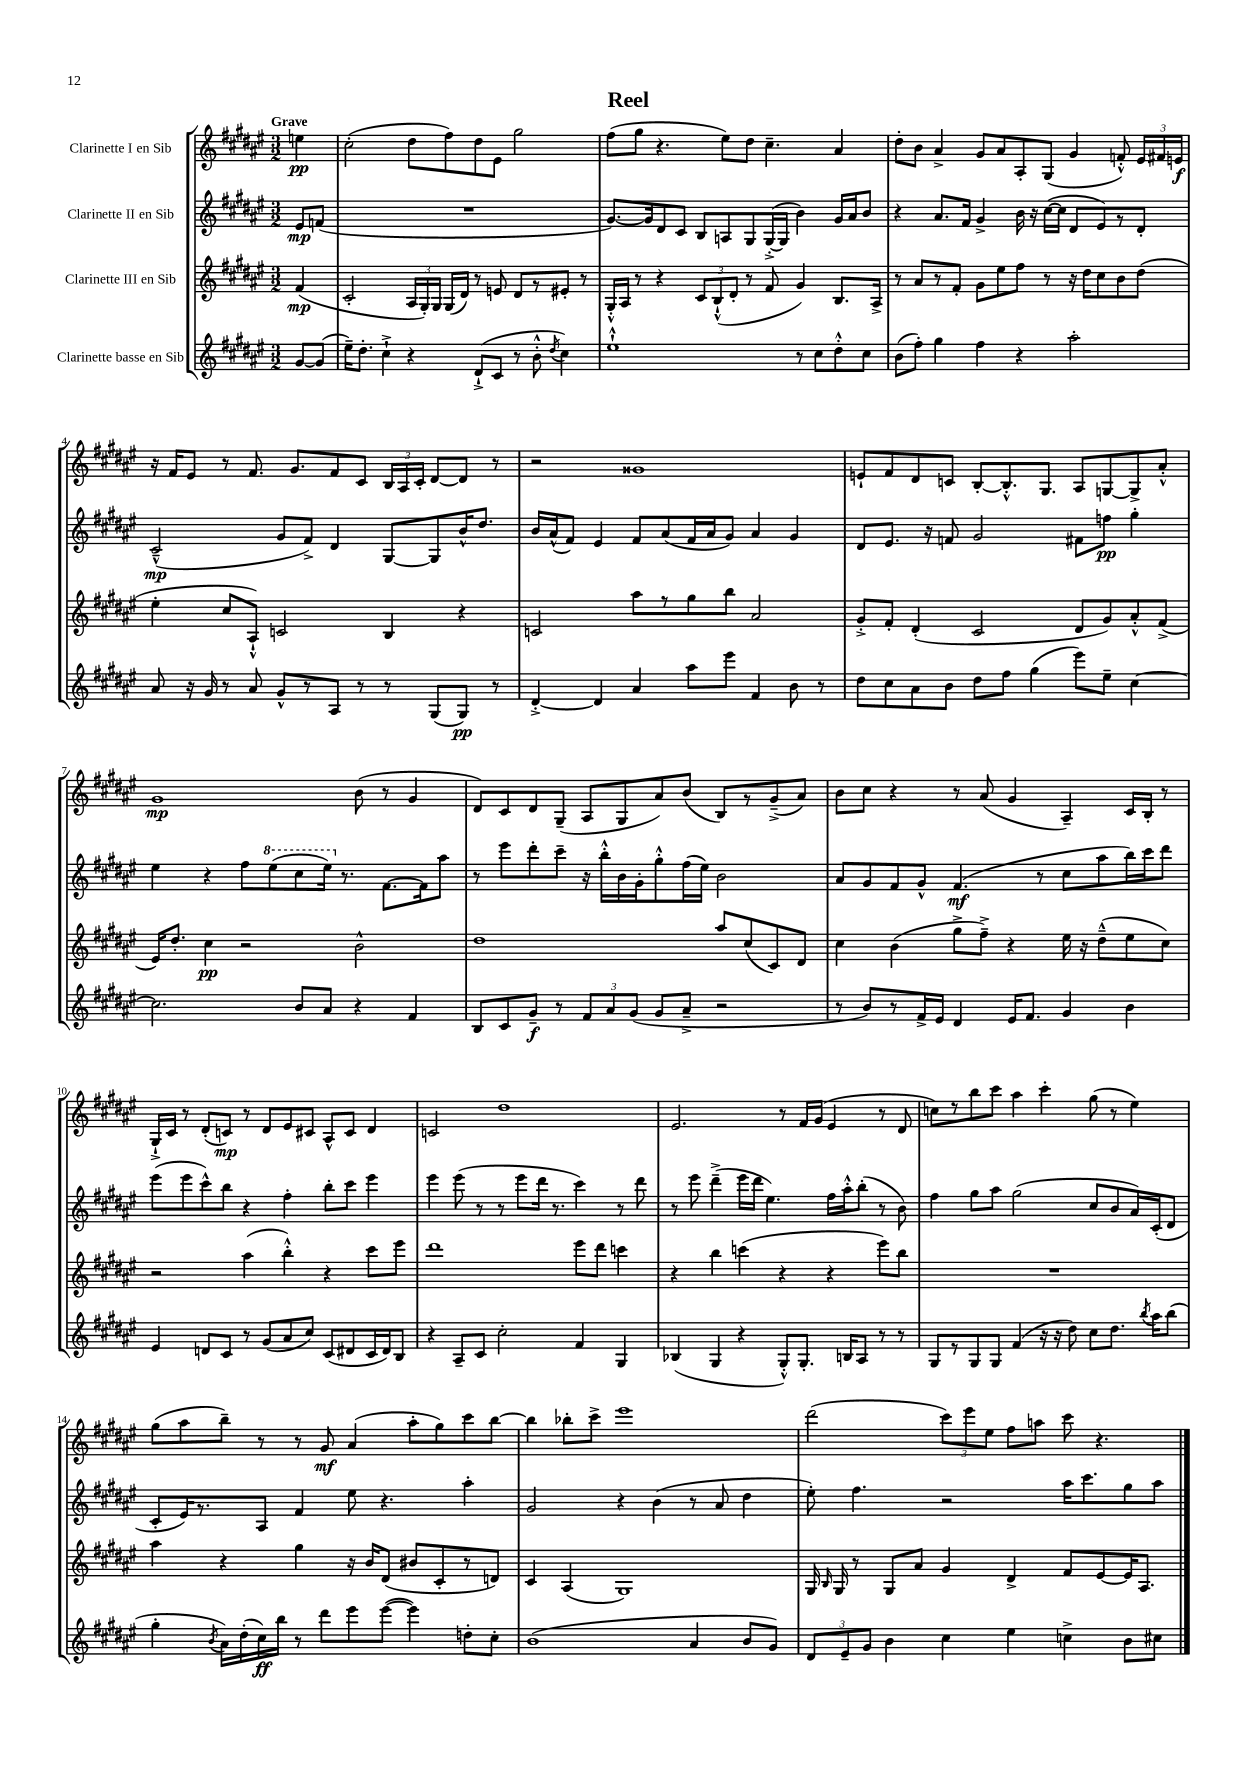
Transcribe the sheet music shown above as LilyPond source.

\header { title = "Reel" }
<<
\new StaffGroup <<
\new Staff = "s0" \with { instrumentName = "Clarinette I en Sib" } {
    \clef treble \key fis \major \numericTimeSignature \time 3/2 \partial 4 \tempo "Grave"
    \autoBeamOff e''4\pp |
    cis''2-.( dis''8[ fis''8) dis''8 eis'8] gis''2 |
    fis''8[( gis''8] r4. eis''8[) dis''8] cis''4.-- ais'4 |
    dis''8[-. b'8] ais'4-> gis'8[ ais'8 ais8-. gis8]( gis'4 f'8-.-^) \tuplet 3/2 { eis'16[ fis'16 e'16]\f } |
    r16 fis'16[ eis'8] r8 fis'8. gis'8.[ fis'8 cis'8] \tuplet 3/2 { b16[ ais16 cis'16]-. } dis'8[~ dis'8] r8 |
    r2 gisis'1 |
    e'8[-! fis'8 dis'8 c'8] b8[~-. b8.-.-^ gis8.] ais8[ g8~ g8-> ais'8]-.-^ |
    gis'1\mp b'8( r8 gis'4 |
    dis'8[) cis'8 dis'8 gis8]--( ais8[ gis8 ais'8) b'8]( b8[) r8 gis'8--->( ais'8]) |
    b'8[ cis''8] r4 r8 ais'8( gis'4 ais4--) cis'16[ b16]-. r8 |
    gis16[-!-> cis'16] r8 dis'8[-.( c'8]\mp) r8 dis'8[ eis'8 cis'8] ais8[-^ cis'8] dis'4 |
    c'2 dis''1 |
    eis'2. r8 fis'16[ gis'16]( eis'4 r8 dis'8 |
    c''8[) r8 b''8 cis'''8] ais''4 cis'''4-. gis''8( r8 eis''4) |
    gis''8[( ais''8 b''8]--) r8 r8 gis'8\mf ais'4( ais''8[-. gis''8) cis'''8 b''8]~ |
    b''4 bes''8[-. cis'''8]-> eis'''1 |
    dis'''2( \tuplet 3/2 { cis'''8[) eis'''8 eis''8] } fis''8[ a''8] cis'''8 r4. \bar "|." |
}
\new Staff = "s1" \with { instrumentName = "Clarinette II en Sib" } {
    \clef treble \key fis \major \numericTimeSignature \time 3/2 \partial 4
    \autoBeamOff eis'8[\mp f'8]( |
    R1. |
    gis'8.[~) gis'16 dis'8 cis'8] b8[ a8 gis8 gis16~-.->( gis16] b'4) gis'16[ ais'16 b'8] |
    r4 ais'8.[ fis'16] gis'4-> b'16 r16 cis''16[~( cis''16] dis'8[ eis'8) r8 dis'8]-. |
    cis'2---^\mp( gis'8[ fis'8]->) dis'4 gis8[~ gis8 b'16-^ dis''8.] |
    b'16[ ais'16-^( fis'8]) eis'4 fis'8[ ais'8( fis'16 ais'16 gis'8]) ais'4 gis'4 |
    dis'8[ eis'8.] r16 f'8 gis'2 fis'8[ f''8]\pp gis''4-. |
    eis''4 r4 fis''8[ \ottava #1 eis'''8( cis'''8 eis'''16]) \ottava #0 r8. fis'8.[~ fis'16 ais''8] |
    r8 eis'''8[ dis'''8-. cis'''8]-- r16 b''16[-.-^ b'16 gis'16-. gis''8-.-^ fis''16( eis''16]) b'2 |
    ais'8[ gis'8 fis'8 gis'8]-^ fis'4.\mf( r8 cis''8[ ais''8 b''16) cis'''16 dis'''8] |
    eis'''8[( eis'''8 cis'''8-^) b''8] r4 fis''4-. b''8[-. cis'''8] eis'''4 |
    eis'''4 eis'''8( r8 r8 eis'''8[ dis'''16] r8. cis'''4) r8 dis'''8 |
    r8 eis'''8 dis'''4--->( eis'''16[ dis'''16] eis''4.) fis''16[ ais''16-.-^ b''8]-.( r8 b'8) |
    fis''4 gis''8[ ais''8] gis''2( cis''8[ b'8 ais'16) cis'16-.( dis'8] |
    cis'8[-. eis'16) r8. ais8] fis'4 eis''8 r4. ais''4-. |
    gis'2 r4 b'4( r8 ais'8 dis''4 |
    eis''8-.) fis''4. r2 ais''16[ cis'''8. gis''8 ais''8] \bar "|." |
}
\new Staff = "s2" \with { instrumentName = "Clarinette III en Sib" } {
    \clef treble \key fis \major \numericTimeSignature \time 3/2 \partial 4
    \autoBeamOff fis'4\mp( |
    cis'2-. \tuplet 3/2 { ais16[ gis16-.) gis16] } gis16[( dis'16]) r8 e'8 dis'8[ r8 eis'8]-. r8 |
    gis16[-.-^ ais16] r8 r4 \tuplet 3/2 { cis'8[ b8-!-^( dis'8]-. } r8 fis'8 gis'4) b8.[ ais16]-> |
    r8 ais'8[ r8 fis'8]-. gis'8[ eis''8 fis''8] r8 r16 dis''16[ cis''8 b'8 dis''8]( |
    eis''4-. cis''8[ ais8]-!-^) c'2 b4 r4 |
    c'2 ais''8[ r8 gis''8 b''8] ais'2 |
    gis'8[-.-> fis'8]-. dis'4-.( cis'2 dis'8[ gis'8) ais'8-.-^ fis'8]->( |
    eis'16[) dis''8.]-. cis''4\pp r2 b'2-^ |
    dis''1 ais''8[ cis''8( cis'8) dis'8] |
    cis''4 b'4( gis''8[-> fis''8]--->) r4 eis''16 r16 dis''8[---^( eis''8 cis''8]) |
    r2 ais''4( b''4-.-^) r4 cis'''8[ eis'''8] |
    dis'''1 eis'''8[ dis'''8] c'''4 |
    r4 b''4 c'''4( r4 r4 eis'''8[) b''8] |
    R1. |
    ais''4 r4 gis''4 r16 b'16[ dis'8]( bis'8[ cis'8-. r8 d'8]) |
    cis'4 ais4( gis1) |
    gis16 \grace { b16 } gis16 r8 gis8[ ais'8] gis'4 dis'4-> fis'8[ eis'8~ eis'16 ais8.] \bar "|." |
}
\new Staff = "s3" \with { instrumentName = "Clarinette basse en Sib" } {
    \clef treble \key fis \major \numericTimeSignature \time 3/2 \partial 4
    \autoBeamOff gis'8[~ gis'8]( |
    eis''16[--) dis''8.]-. cis''4-!-> r4 dis'8[-!->( cis'8] r8 b'8-.-^ \acciaccatura { dis''8 } cis''4) |
    eis''1-!-^ r8 cis''8[ dis''8-.-^ cis''8] |
    b'8[( fis''8]-.) gis''4 fis''4 r4 ais''2-. |
    ais'8 r16 gis'16 r8 ais'8 gis'8[-^ r8 ais8] r8 r8 gis8[( gis8]\pp) r8 |
    dis'4~-.-> dis'4 ais'4 ais''8[ eis'''8] fis'4 b'8 r8 |
    dis''8[ cis''8 ais'8 b'8] dis''8[ fis''8] gis''4( eis'''8[) eis''8]-- cis''4~ |
    cis''2. b'8[ ais'8] r4 fis'4 |
    b8[ cis'8 gis'8]--\f r8 \tuplet 3/2 { fis'8[ ais'8 gis'8]( } gis'8[ ais'8]---> r2 |
    r8 b'8[) r8 fis'16-> eis'16] dis'4 eis'16[ fis'8.] gis'4 b'4 |
    eis'4 d'8[ cis'8] r8 gis'8[( ais'8 cis''8]) cis'8[( dis'8 cis'16 dis'16) b8] |
    r4 ais8[-- cis'8] cis''2-. fis'4 gis4 |
    bes4( gis4 r4 gis8[-.-^) gis8.]-. b16[ ais8] r8 r8 |
    gis8[ r8 gis8 gis8] fis'4( r16 r16 dis''8) cis''8[ dis''8.] \acciaccatura { b''8 } ais''16[ b''8]( |
    gis''4-. \acciaccatura { b'8 } ais'16[) dis''16-.( cis''16\ff) b''16] r8 dis'''8[ eis'''8 eis'''8]~( eis'''4) d''8[-. cis''8]-. |
    b'1( ais'4 b'8[ gis'8]) |
    \tuplet 3/2 { dis'8[ eis'8-- gis'8] } b'4 cis''4 eis''4 c''4-> b'8[ cis''8] \bar "|." |
}
>>
>>
